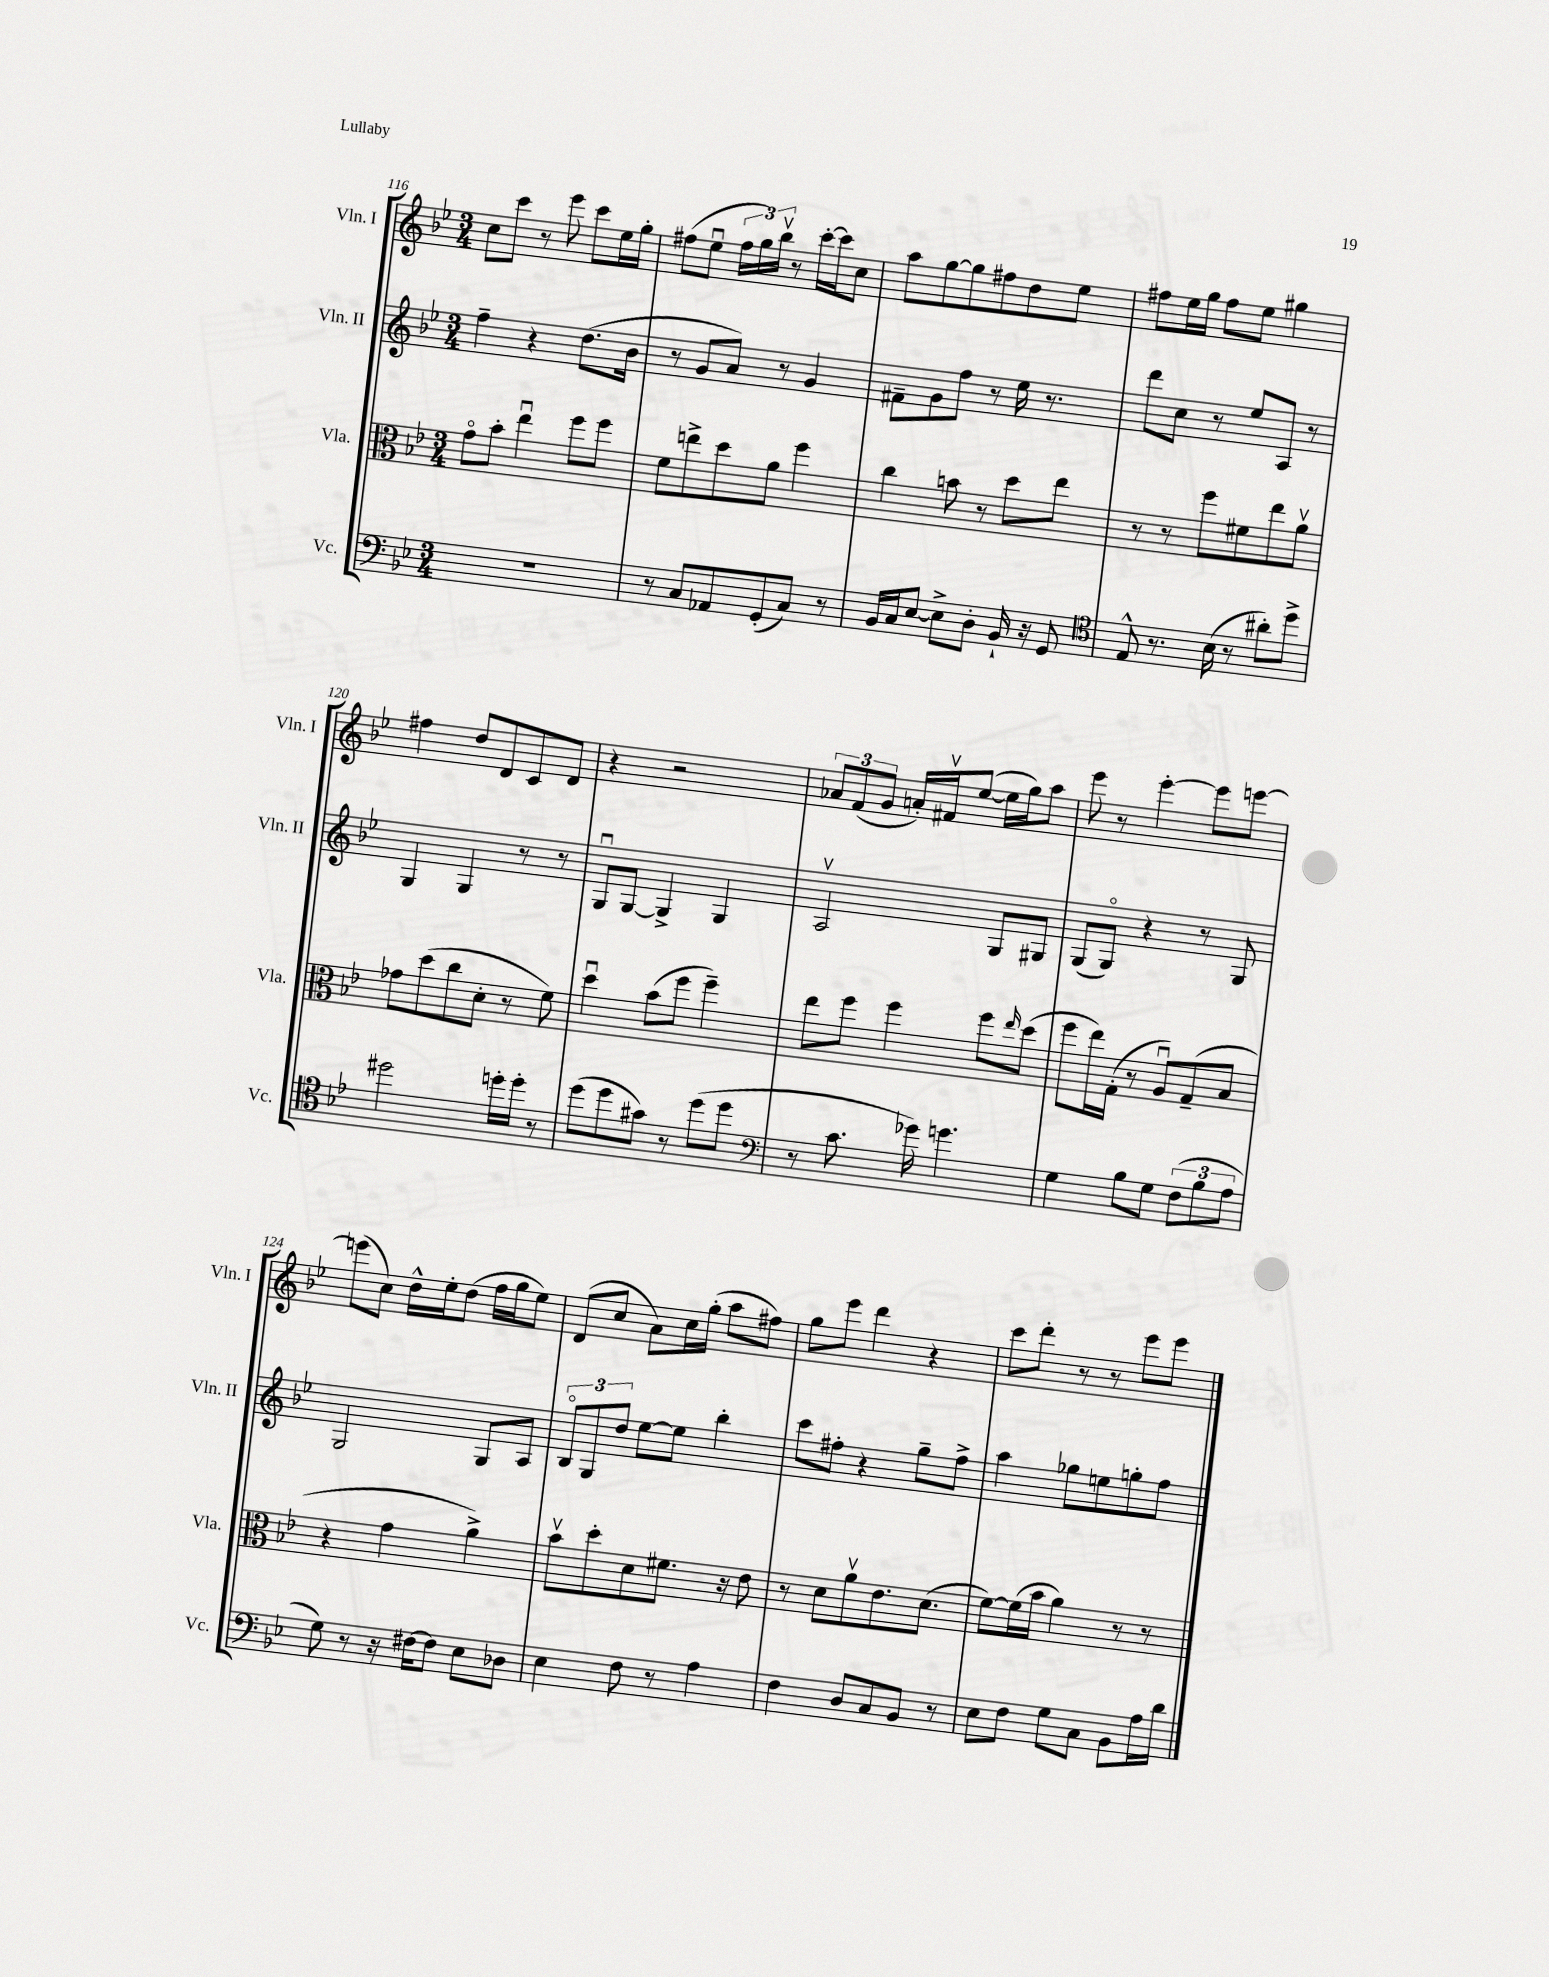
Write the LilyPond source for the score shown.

<<
\new StaffGroup <<
\new Staff = "s0" \with { instrumentName = "Vln. I" shortInstrumentName = "Vln. I" } {
    \clef treble \key bes \major \numericTimeSignature \time 3/4
    c''8 c'''8 r8 ees'''8 c'''8 ees''16 g''16-. |
    fis''8( ees''8\downbow \tuplet 3/2 { fis''16 g''16) bes''16\upbow } r8 c'''16~-. c'''16 c''8 |
    a''8 g''8~ g''8 fis''8 d''8 ees''8 |
    fis''8 ees''16 g''16 fis''8 ees''8 gis''4 |
    fis''4 d''8 d'8 c'8 d'8 |
    r4 r2 |
    \tuplet 3/2 { aes'8 f'8( g'8 } a'16-.) fis'16\upbow ees''8~( ees''16 g''16) a''8 |
    ees'''8 r8 ees'''4~-. ees'''8 e'''8~ |
    e'''8( c''8) d''16-^ ees''16-. d''8( f''16 g''16 ees''8) |
    d'8( c''8 a'8) c''16 g''16-.( a''8 fis''8) |
    g''8 ees'''8 d'''4 r4 |
    c'''8 d'''8-. r8 r8 ees'''8 ees'''8 \bar "|." |
}
\new Staff = "s1" \with { instrumentName = "Vln. II" shortInstrumentName = "Vln. II" } {
    \clef treble \key bes \major \numericTimeSignature \time 3/4
    f''4-- r4 d''8.( bes'16 |
    r8 g'8 a'8) r8 g'4 |
    fis'8-- g'8 f''8 r8 ees''16 r8. |
    d'''8 c''8 r8 ees''8 a8 r8 |
    g4 g4 r8 r8 |
    g8\downbow g8~ g4-> g4 |
    a2\upbow g8 gis8 |
    g8( g8\flageolet) r4 r8 g8 |
    g2 g8 a8 |
    \tuplet 3/2 { bes8\flageolet g8 d''8 } ees''8~ ees''8 bes''4-. |
    c'''8 fis''8-. r4 g''8-- fis''8-> |
    a''4 ges''8 e''8 g''8-. f''8 \bar "|." |
}
\new Staff = "s2" \with { instrumentName = "Vla." shortInstrumentName = "Vla." } {
    \clef alto \key bes \major \numericTimeSignature \time 3/4
    g'8\flageolet bes'8-. ees''4\downbow f''8 f''8 |
    f'8 e''8-> d''8 a'8 f''4 |
    c''4 b'8 r8 d''8 ees''8 |
    r8 r8 f''8 fis'8 ees''8 a'8\upbow |
    ges'8 d''8( c''8 d'8-. r8 f'8) |
    d''4\downbow bes'8( f''8 f''4--) |
    ees''8 f''8 f''4 f''8 \grace { ees''16 } d''8( |
    f''8 ees''16) g16-.( r8 a8\downbow) g8--( bes8 |
    r4 g'4 a'4->) |
    bes'8\upbow d''8-. d'8 fis'8. r16 ees'8 |
    r8 d'8 a'8\upbow ees'8. d'8.( |
    f'8~) f'16( bes'16 a'4) r8 r8 \bar "|." |
}
\new Staff = "s3" \with { instrumentName = "Vc." shortInstrumentName = "Vc." } {
    \clef bass \key bes \major \numericTimeSignature \time 3/4
    R2. |
    r8 c8 aes,8 g,8-.( c8) r8 |
    bes,16 c16 ees8~ ees8-> d8-. bes,16-! r16 g,8 |
    \clef tenor ees8-^ r8. bes16( r8 ais'8-.) d''8-> |
    dis''2 d''16-. d''16-. r8 |
    d''8( d''8 gis'8) r8 d''8( d''8 |
    \clef bass r8 c'8. ges'16) g'4. |
    g4 bes8 g8 \tuplet 3/2 { f8( bes8 a8 } |
    g8) r8 r16 fis16~ fis8 ees8 des8 |
    ees4 f8 r8 a4 |
    f4 d8 c8 bes,8 r8 |
    ees8 f8 g8 c8 bes,8 a16 d'16 \bar "|." |
}
>>
>>
\layout { \context { \Score currentBarNumber = #116 } }
